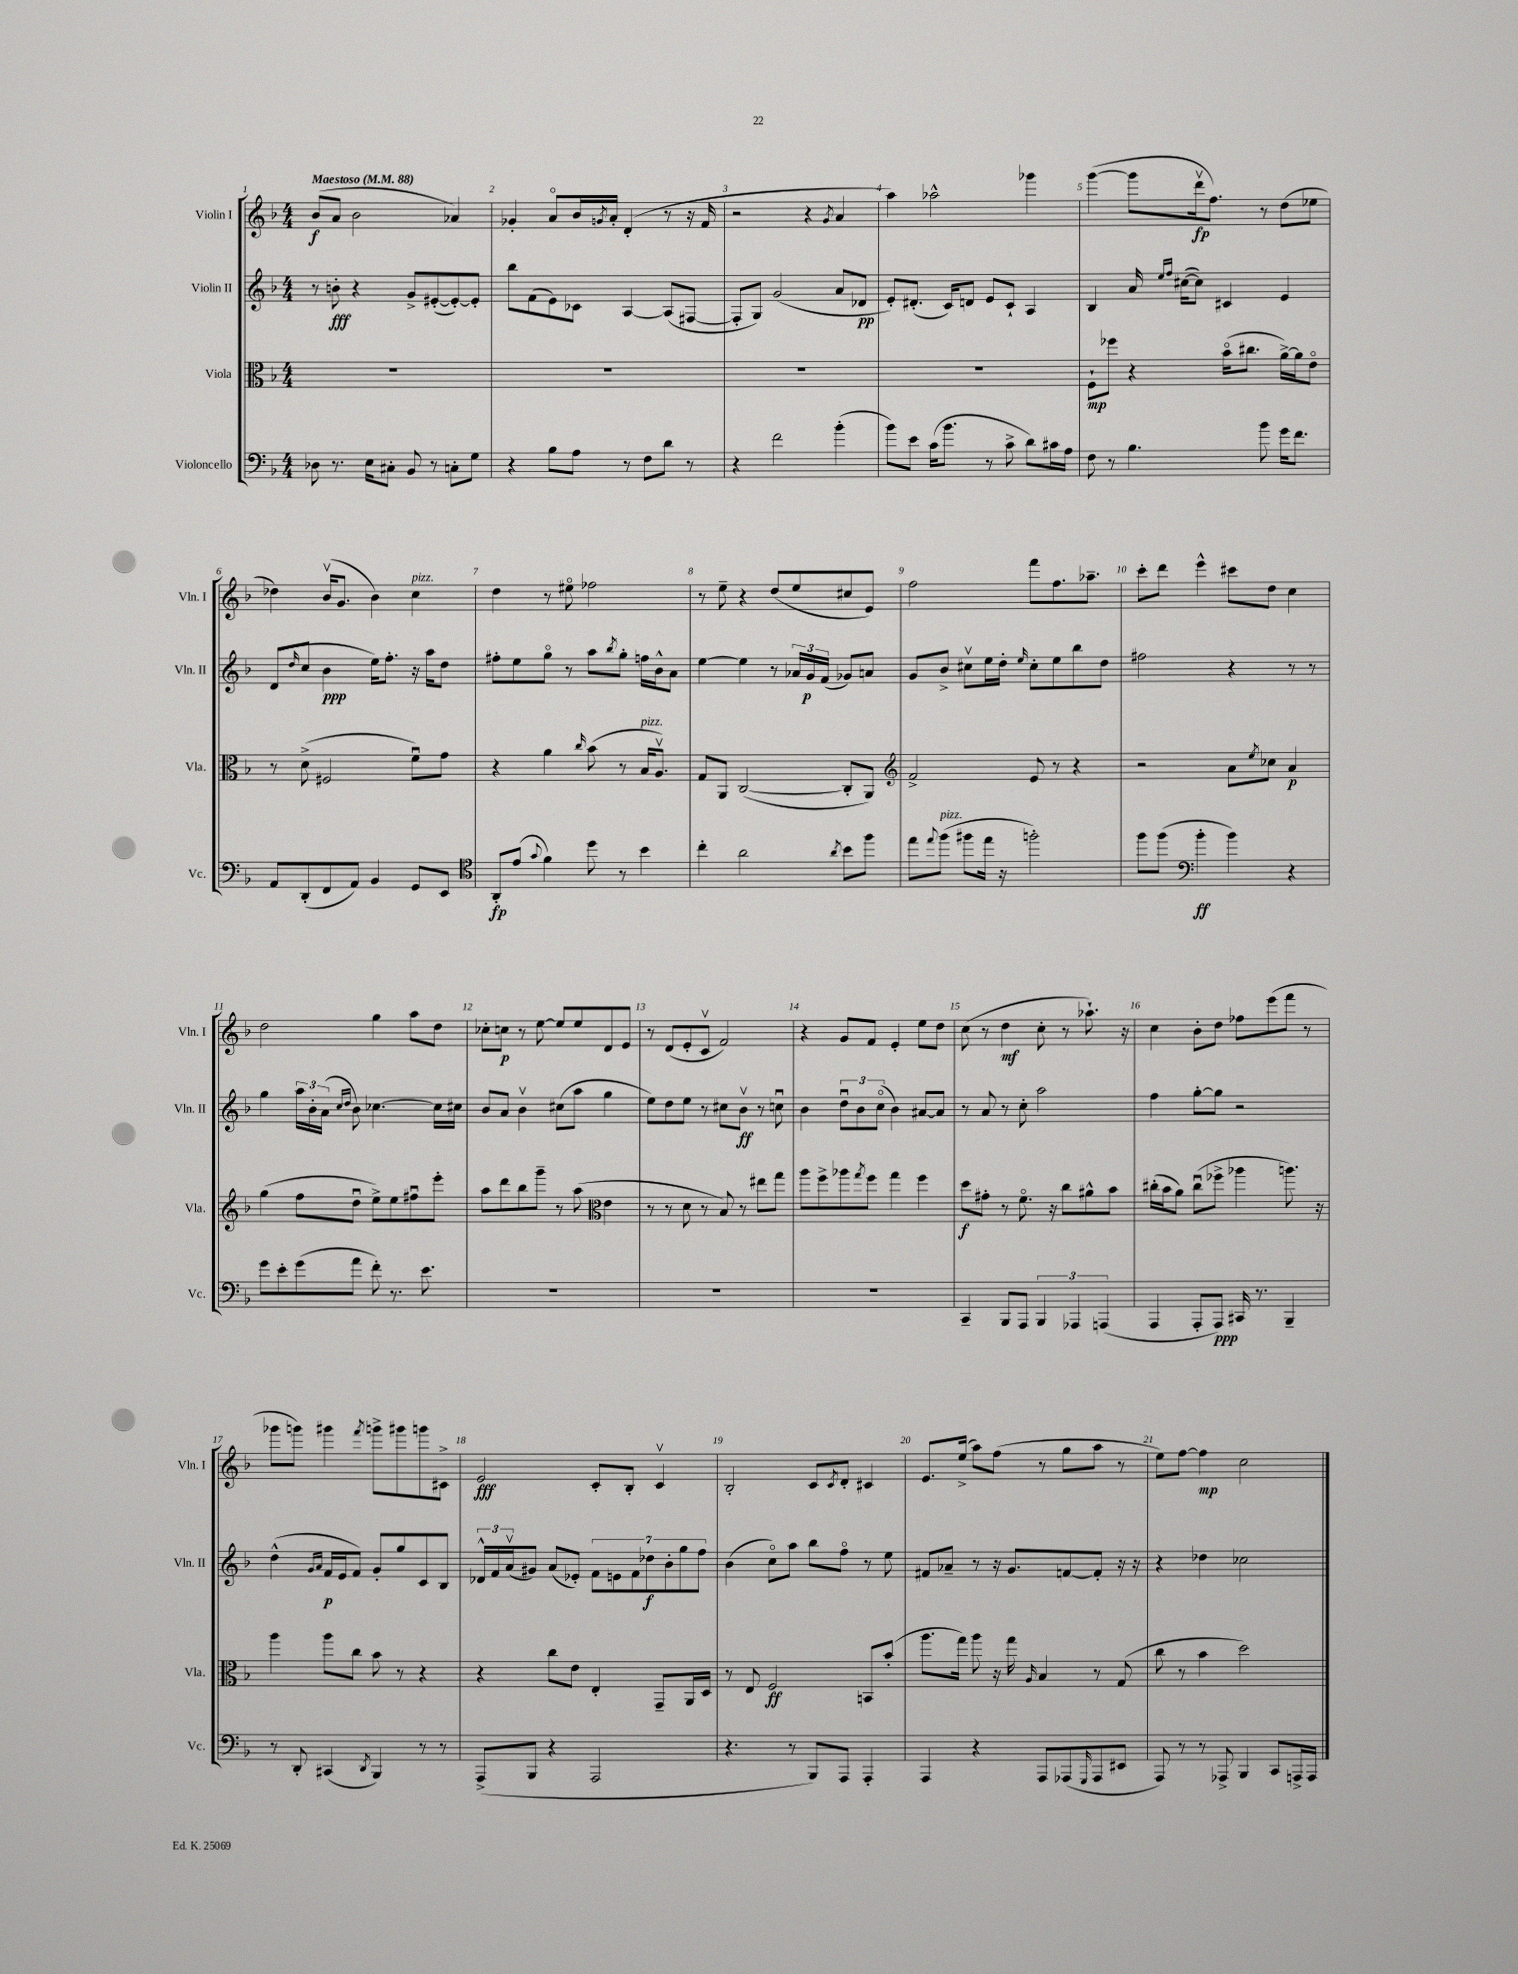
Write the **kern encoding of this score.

**kern	**dynam	**kern	**dynam	**kern	**dynam	**kern	**dynam
*part4	*part4	*part3	*part3	*part2	*part2	*part1	*part1
*staff4	*staff4	*staff3	*staff3	*staff2	*staff2	*staff1	*staff1
*I"Violoncello	*	*I"Viola	*	*I"Violin II	*	*I"Violin I	*
*I'Vc.	*	*I'Vla.	*	*I'Vln. II	*	*I'Vln. I	*
*clefF4	*	*clefC3	*	*clefG2	*	*clefG2	*
*k[b-]	*	*k[b-]	*	*k[b-]	*	*k[b-]	*
*M4/4	*	*M4/4	*	*M4/4	*	*M4/4	*
*MM88	*	*MM88	*	*MM88	*	*MM88	*
=1	=1	=1	=1	=1	=1	=1	=1
!	!	!	!	!	!	!LO:TX:a:B:t=Maestoso	!
8D-X\	.	1r	.	8r	.	(8b-/L	f
8.r	.	.	.	8bn'\	fff	8a/J	.
.	.	.	.	4r	.	2b-\	.
16E\KL	.	.	.	.	.	.	.
8C#X'\J	.	.	.	.	.	.	.
8BB-/	.	.	.	8g^/L	.	.	.
8r	.	.	.	([8e#X'/	.	.	.
8Cn'\L	.	.	.	8e#'/_)	.	4a-X/)	.
8G\J	.	.	.	8e#'/J]	.	.	.
=2	=2	=2	=2	=2	=2	=2	=2
4r	.	1r	.	8bb-\L	.	4g-X'/	.
.	.	.	.	(8f\	.	.	.
8B-\L	.	.	.	8e\)	.	8a/L	.
8A\J	.	.	.	8c-X\J	.	16b-/L	.
.	.	.	.	.	.	8qgn/	.
.	.	.	.	.	.	16a'/JJ	.
8r	.	.	.	[4A/	.	(4d'/	.
8F\L	.	.	.	.	.	.	.
8d\J	.	.	.	(8A/L]	.	8r	.
8r	.	.	.	[8F#X/J	.	16r	.
.	.	.	.	.	.	16f/	.
=3	=3	=3	=3	=3	=3	=3	=3
4r	.	1r	.	8F#'/L]	.	2r	.
.	.	.	.	8G/J)	.	.	.
2f\	.	.	.	(2g/	.	.	.
.	.	.	.	.	.	4r	.
.	.	.	.	.	.	8qg/	.
(4b-'\	.	.	.	8a/L	.	4a/	.
.	.	.	.	8d-X/J	pp	.	.
=4	=4	=4	=4	=4	=4	=4	=4
8b-\L)	.	1r	.	8e'/L)	.	4aa\)	.
8e\J	.	.	.	(8.d#X'/J	.	.	.
(16c\KL	.	.	.	.	.	2aa-X^^\	.
8.b-\J	.	.	.	16c/KL)	.	.	.
.	.	.	.	8dn/J	.	.	.
8r	.	.	.	8e/L	.	.	.
8c^\	.	.	.	8c`/J	.	.	.
8d\L)	.	.	.	4A/	.	4ggg-X\	.
16c#X\L	.	.	.	.	.	.	.
16A\JJ	.	.	.	.	.	.	.
=5	=5	=5	=5	=5	=5	=5	=5
8F\	.	8F`\L	mp	4B-/	.	([4ggg\	.
8r	.	8ff-X\J	.	.	.	.	.
4.B-\	.	4r	.	16a/	.	8ggg\L]	.
.	.	.	.	16qqee/LL	.	.	.
.	.	.	.	16qqff/JJ	.	.	.
.	.	.	.	([16cc#X\KL	.	.	.
.	.	.	.	8cc#\J])	.	16dddv\k	fp
.	.	.	.	.	.	8.ff\J)	.
.	.	(16b-\KL	.	4c#X/	.	.	.
.	.	8.cc#X\J	.	.	.	.	.
8b-\	.	.	.	.	.	8r	.
16g\KL	.	[16a^\LL)	.	4e/	.	(8dd\L	.
8.f\J	.	16a\J]	.	.	.	.	.
.	.	8e\J	.	.	.	8ee-X\J	.
!!LO:LB:g=z
=6	=6	=6	=6	=6	=6	=6	=6
8AA/L	.	8r	.	(8d/L	.	4dd-X\)	.
.	.	.	.	16qqdd/	.	.	.
(8DD'/	.	(8d^\	.	8cc/J	.	.	.
8FF/	.	2F#X/	.	4b-\	ppp	(16b-v/KL	.
.	.	.	.	.	.	8.g/J	.
8AA/J)	.	.	.	.	.	.	.
4BB-/	.	.	.	16ee\KL)	.	4b-\)	.
.	.	.	.	8.ff'\J	.	.	.
!	!	!	!	!	!	!LO:TX:a:i:t=pizz.	!
8GG/L	.	8fu\L)	.	16r	.	4cc\	.
.	.	.	.	16aa\KL	.	.	.
8EE/J	.	8g\J	.	8dd\J	.	.	.
=7	=7	=7	=7	=7	=7	=7	=7
*clefC4	*	*	*	*	*	*	*
8AA'/L	fp	4r	.	8ff#X'\L	.	4dd\	.
(8e/J	.	.	.	8ee\	.	.	.
8qqg/	.	.	.	.	.	.	.
4f\)	.	4a\	.	8gg\J	.	8r	.
.	.	.	.	8r	.	8ee#X\	.
.	.	16qqcc/	.	.	.	.	.
8dd\	.	(8b-\	.	8aa\L	.	2ff-X\	.
.	.	.	.	8qbb-/	.	.	.
8r	.	8r	.	8gg'\J	.	.	.
!	!	!LO:TX:a:i:t=pizz.	!	!	!	!	!
4b-\	.	16B-/KL	.	16ffn\LL	.	.	.
.	.	8.Av/J)	.	16b-^^\J	.	.	.
.	.	.	.	8a\J	.	.	.
=8	=8	=8	=8	=8	=8	=8	=8
4cc'\	.	8G/L	.	[4ee\	.	8r	.
.	.	8AA/J	.	.	.	8ee~\	.
2a\	.	([2C/	.	4ee\]	.	4r	.
.	.	.	.	8r	.	(8dd/L	.
.	.	.	.	24a-X/LL	.	8ee/	.
.	.	.	.	24g/	p	.	.
.	.	.	.	(24f/JJ	.	.	.
8qa/	.	.	.	.	.	.	.
8b-\L	.	8C'/L]	.	8g-X/L)	.	8cc#X/	.
8ff\J	.	8AA/J)	.	8an/J	.	8e/J)	.
=9	=9	=9	=9	=9	=9	=9	=9
*	*	*clefG2	*	*	*	*	*
8ee\L	.	2f^/	.	8g/L	.	2ff\	.
8qqee/	.	.	.	.	.	.	.
!LO:TX:a:i:t=pizz.	!	!	!	!	!	!	!
(8ff\J	.	.	.	8b-^/J	.	.	.
8ff#X\L	.	.	.	8cc#Xv\L	.	.	.
16ee\Jk	.	.	.	16ee\L	.	.	.
16r	.	.	.	16dd'\JJ	.	.	.
.	.	.	.	16qqee/	.	.	.
2ffn'\)	.	8e/	.	8cc#'\L	.	8fff\L	.
.	.	8r	.	8ee\	.	8.ff\	.
.	.	4r	.	8bb-\	.	.	.
.	.	.	.	.	.	8.aa-X~\J	.
.	.	.	.	8dd\J	.	.	.
=10	=10	=10	=10	=10	=10	=10	=10
8ff\L	.	2r	.	2ff#X\	.	8ccc'\L	.
(8ff\J	.	.	.	.	.	8ddd\J	.
*clefF4	*	*	*	*	*	*	*
4b-'\	ff	.	.	.	.	4eee^^\	.
4b-\)	.	8a\L	.	4r	.	8ccc#X\L	.
.	.	8qee/	.	.	.	.	.
.	.	8cc-X\J	.	.	.	8dd\J	.
4r	.	4a/	p	8r	.	4cc\	.
.	.	.	.	8r	.	.	.
!!LO:LB:g=z
=11	=11	=11	=11	=11	=11	=11	=11
8g\L	.	(4gg\	.	4gg\	.	2dd\	.
8e'\	.	.	.	.	.	.	.
(8g\	.	8ff\L	.	24aa\LL	.	.	.
.	.	.	.	24b-'\	.	.	.
.	.	.	.	(24a\JJ	.	.	.
.	.	.	.	16qqcc/LL	.	.	.
.	.	.	.	16qqdd/JJ	.	.	.
8a\J	.	8ddu\J	.	8b-\)	.	.	.
8f'\)	.	8ee^\L)	.	[4.cc-X\	.	4gg\	.
8.r	.	8ee\	.	.	.	.	.
.	.	8ff#Xu\	.	.	.	8aa\L	.
8.e\	.	.	.	.	.	.	.
.	.	8eee'\J	.	16cc-\LL]	.	8dd\J	.
.	.	.	.	16cc#X\JJ	.	.	.
=12	=12	=12	=12	=12	=12	=12	=12
1r	.	8aa\L	.	8b-/L	.	8cc-X'\L	.
.	.	8ddd\	.	8a/J	.	8ccn\J	p
.	.	8bb-\	.	4b-v\	.	8r	.
.	.	8ggg~\J	.	.	.	[8ee\	.
.	.	8r	.	(8cc#X\L	.	8ee/L]	.
.	.	(8aa\	.	8aa\J	.	8ee/	.
*	*	*clefC3	*	*	*	*	*
.	.	4e\	.	4gg\	.	8d/	.
.	.	.	.	.	.	8e/J	.
=13	=13	=13	=13	=13	=13	=13	=13
1r	.	8r	.	8ee\L)	.	8r	.
.	.	8r	.	8dd\	.	(8d/L	.
.	.	8d\	.	8ee\J	.	8e'/	.
.	.	8r	.	8r	.	8cv/J	.
.	.	8B-/)	.	8cc#X\L	.	2f/)	.
.	.	8r	.	8b-v\J	ff	.	.
.	.	8ee#X\L	.	8r	.	.	.
.	.	8gg\J	.	8ccnu\	.	.	.
=14	=14	=14	=14	=14	=14	=14	=14
1r	.	8aa\L	.	4b-\	.	4r	.
.	.	8ff^\	.	.	.	.	.
.	.	8aa-X\	.	12ddu\L	.	8g/L	.
.	.	.	.	12b-\	.	.	.
.	.	8qgg/	.	.	.	.	.
.	.	8ff\J	.	.	.	8f/J	.
.	.	.	.	(12cc\J	.	.	.
.	.	4gg\	.	4b-\)	.	4e'/	.
.	.	4ff\	.	[8a#X/L	.	8ee\L	.
.	.	.	.	8a#/J]	.	8dd\J	.
=15	=15	=15	=15	=15	=15	=15	=15
4CC~/	.	8dd\L	f	8r	.	(8cc\	.
.	.	8g#X'\J	.	8a/	.	8r	.
8BBB-/L	.	8r	.	8r	.	4dd\	mf
8AAA/J	.	8.f\	.	8cc'\	.	.	.
6BBB-/	.	.	.	2aa\	.	8cc'\	.
.	.	16r	.	.	.	.	.
.	.	8cc\L	.	.	.	8r	.
6AAA-X/	.	.	.	.	.	.	.
.	.	8a#X^^\	.	.	.	8.aa-X`\)	.
(6AAAn/	.	.	.	.	.	.	.
.	.	8b-\J	.	.	.	.	.
.	.	.	.	.	.	16r	.
=16	=16	=16	=16	=16	=16	=16	=16
4AAA/	.	(16cc#X'\LL	.	4ff\	.	4cc\	.
.	.	16b-\J	.	.	.	.	.
.	.	8a\J)	.	.	.	.	.
8AAA'/L	.	(8cc#u\L	.	[8gg'\L	.	8b-'\L	.
8AAA/J)	ppp	8ff-X^\J	.	8gg\J]	.	8dd\J	.
16CC#X/	.	4aa-X\	.	2r	.	8ff-X\L	.
8.r	.	.	.	.	.	.	.
.	.	.	.	.	.	(8eee\	.
4BBB-~/	.	8.aan\)	.	.	.	8fff\J	.
.	.	.	.	.	.	8r	.
.	.	16r	.	.	.	.	.
!!LO:LB:g=z
=17	=17	=17	=17	=17	=17	=17	=17
8r	.	4aa\	.	(4dd^^\	.	8ggg-X\L	.
8DD'/	.	.	.	.	.	8gggn\J)	.
.	.	.	.	16qqg/LL	.	.	.
.	.	.	.	16qqa/JJ	.	.	.
(4CC#X/	.	8aa\L	.	16f/LL	p	4ggg#X\	.
.	.	.	.	16e/J	.	.	.
.	.	8cc\J	.	8f/J)	.	.	.
8qDD/	.	.	.	.	.	8qfff/	.
4BBB-/)	.	8b-\	.	8g'/L	.	8gggn^\L	.
.	.	8r	.	8gg/	.	8ggg#X\	.
8r	.	4r	.	8c/	.	8gggn\	.
8r	.	.	.	8B-/J	.	8c#X^\J	.
=18	=18	=18	=18	=18	=18	=18	=18
(8AAA^/L	.	4r	.	24d-X^^/LL	.	2e/	fff
.	.	.	.	24f/	.	.	.
.	.	.	.	(24av/J	.	.	.
8BBB-/J	.	.	.	8g#X/J)	.	.	.
4r	.	8cc\L	.	(8a/L	.	.	.
.	.	8e\J	.	8e-X'/J)	.	.	.
2AAA/	.	4E'/	.	14f\L	.	8c'/L	.
.	.	.	.	14en\	.	.	.
.	.	.	.	.	.	8B-'/J	.
.	.	.	.	14f\	.	.	.
.	.	.	.	14dd-X\	f	.	.
.	.	8GG~/L	.	.	.	4cv/	.
.	.	.	.	14b-'\	.	.	.
.	.	.	.	14gg\	.	.	.
.	.	16AA/L	.	.	.	.	.
.	.	.	.	14ff\J	.	.	.
.	.	16D/JJ	.	.	.	.	.
=19	=19	=19	=19	=19	=19	=19	=19
4.r	.	8r	.	(4b-\	.	2B-'/	.
.	.	8E/	.	.	.	.	.
.	.	2F/	ff	8cc\L)	.	.	.
8r	.	.	.	8aa\J	.	.	.
8BBB-/L)	.	.	.	8bb-\L	.	8c/L	.
.	.	.	.	.	.	8qc/	.
8AAA/J	.	.	.	8ff\J	.	8d'/J	.
4AAA'/	.	8BBn/L	.	8r	.	4c#X/	.
.	.	(8b-'/J	.	8ee\	.	.	.
=20	=20	=20	=20	=20	=20	=20	=20
4AAA/	.	8.aa\L	.	8f#X/L	.	8.e/L	.
.	.	.	.	8a-X~/J	.	.	.
.	.	16gg\Jk)	.	.	.	(16ee^/Jk	.
4r	.	8aa\	.	8r	.	8aa\L)	.
.	.	16r	.	16r	.	(8ff\J	.
.	.	16gg\	.	8.g/L	.	.	.
.	.	16qqA/	.	.	.	.	.
8AAA/L	.	4B-/	.	.	.	8r	.
(8AAA-X/	.	.	.	[8fn/	.	8gg\L	.
16qqGGG/	.	.	.	.	.	.	.
8AAA-/	.	8r	.	8f'/J]	.	8aa\J	.
8EE#X/J	.	(8G/	.	16r	.	8r	.
.	.	.	.	16r	.	.	.
=21	=21	=21	=21	=21	=21	=21	=21
8AAA/)	.	8cc\	.	4r	.	8ee\L)	.
8r	.	8r	.	.	.	[8ff\J	.
8r	.	4b-\	.	4dd-X\	.	4ff\]	mp
8AAA-X^/	.	.	.	.	.	.	.
4BBB-/	.	2dd\)	.	2cc-X\	.	2cc\	.
8CC/L	.	.	.	.	.	.	.
16AAAn^/L	.	.	.	.	.	.	.
16AAA/JJ	.	.	.	.	.	.	.
==	==	==	==	==	==	==	==
*-	*-	*-	*-	*-	*-	*-	*-
